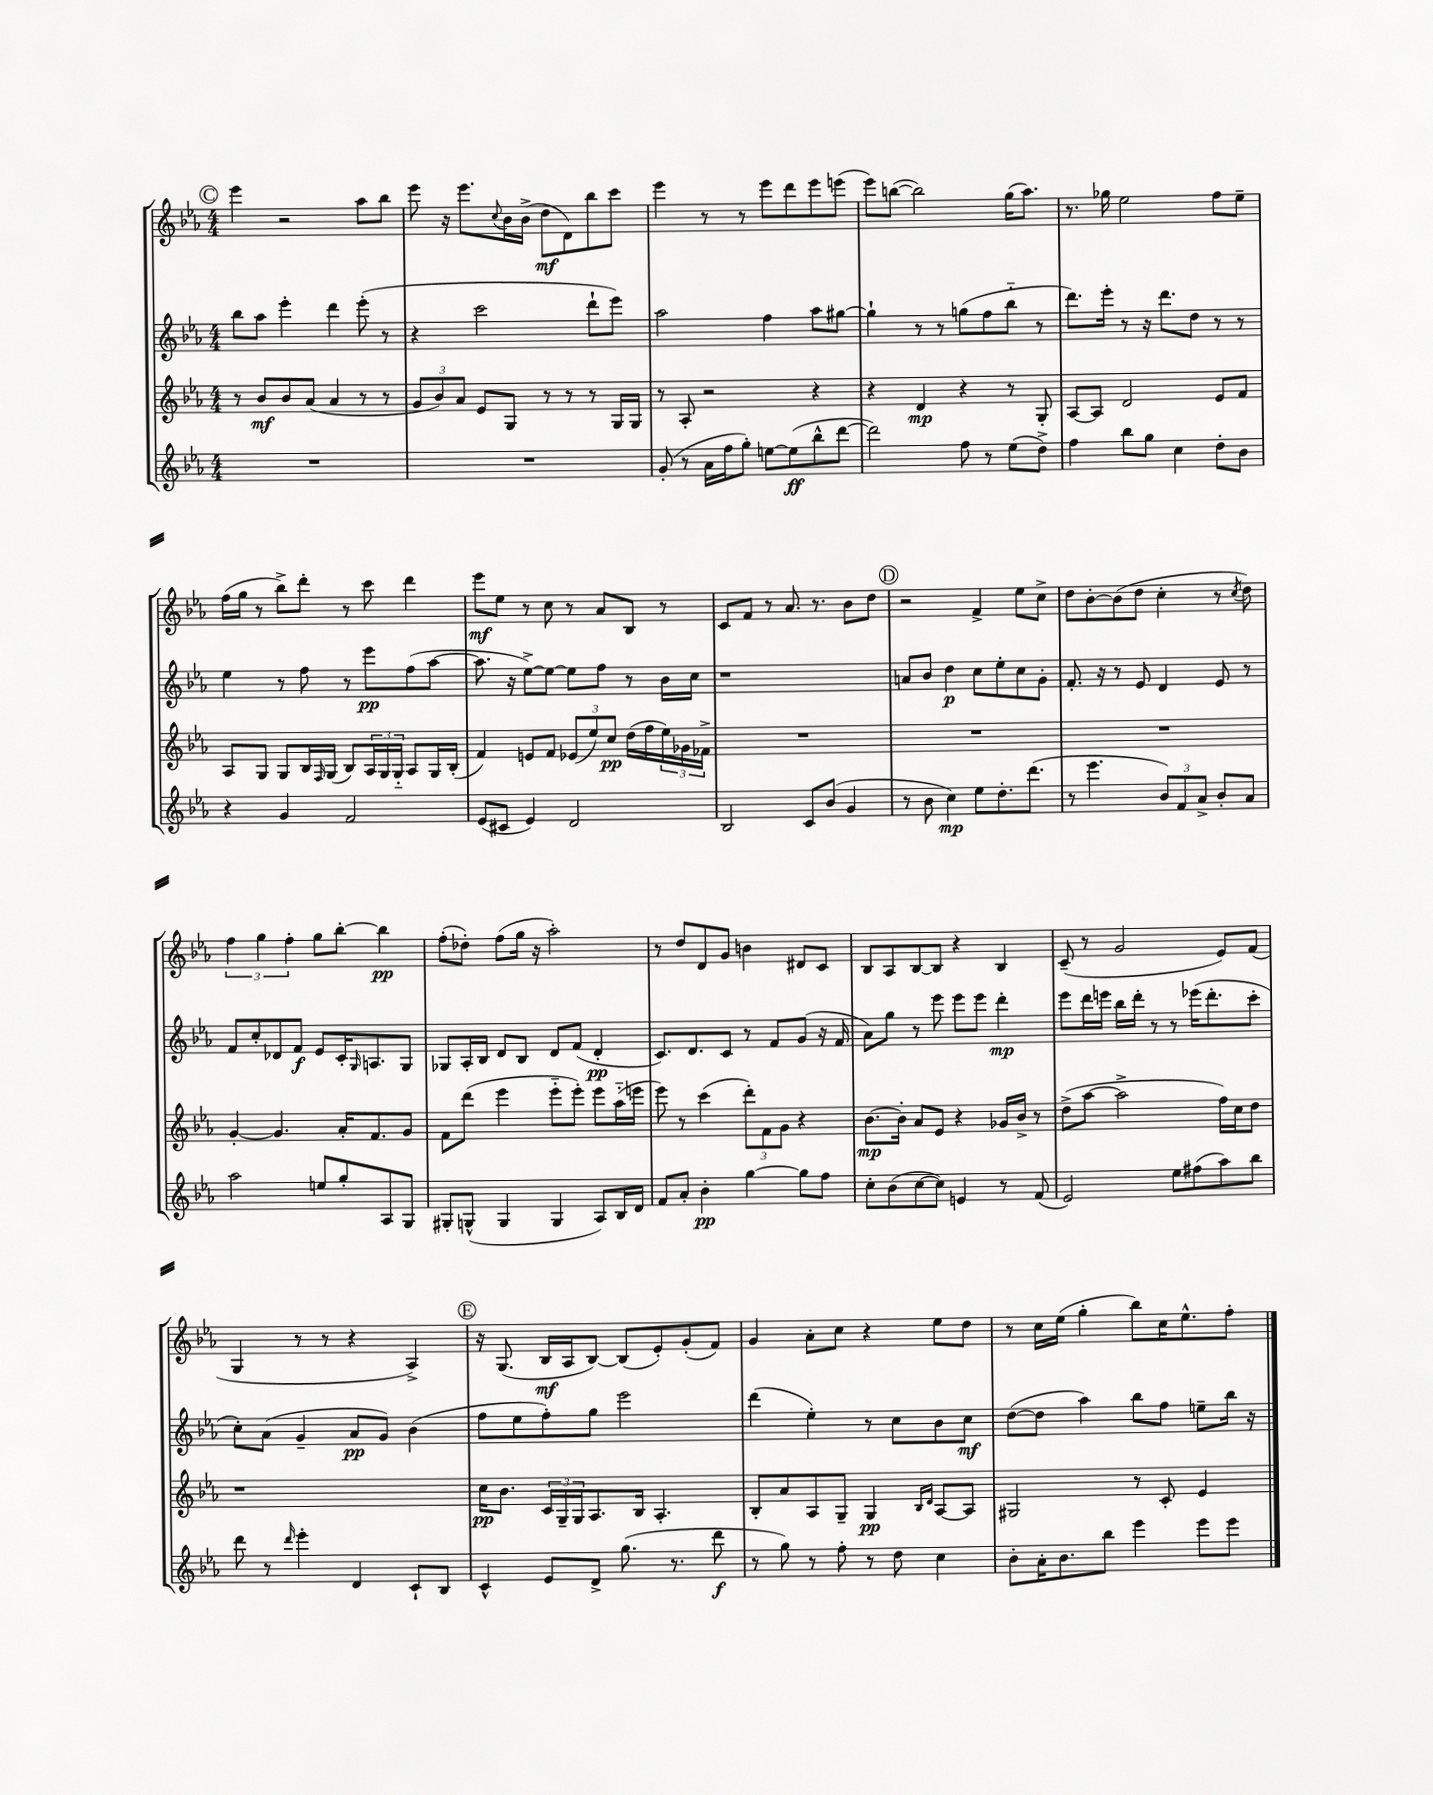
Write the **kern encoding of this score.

**kern	**kern	**kern	**kern
*staff4	*staff3	*staff2	*staff1
*clefG2	*clefG2	*clefG2	*clefG2
*k[b-e-a-]	*k[b-e-a-]	*k[b-e-a-]	*k[b-e-a-]
*M4/4	*M4/4	*M4/4	*M4/4
1r	8r	8bb-	4eee-
.	8b-	8aa-	.
.	8b-	4eee-'	2r
.	(8a-	.	.
.	4a-	4ddd	.
.	8r	(8eee-'	8aa-
.	8r	8r	8bb-
=	=	=	=
1r	12g	4r	8eee-
.	12b-)	.	.
.	.	.	16r
.	12a-	.	.
.	.	.	8.eee-
.	8e-	2ccc	.
.	.	.	8qqcc
.	8G	.	16b-
.	.	.	(16b-^
.	8r	.	8dd
.	8r	.	8d)
.	8r	8ddd`	8bb-
.	16G	8eee-)	8ccc
.	16G	.	.
=	=	=	=
(8g'	8r	2aa-	4eee-
8r	8A-'	.	.
16a-	2r	.	8r
16ff	.	.	.
8gg')	.	.	8r
[8ee	.	4ff	8eee-
(8ee]	.	.	8ddd
8bb-^^	4r	8aa-	8eee-
[8ddd	.	[8gg#	(8eee
=	=	=	=
2ddd])	4r	4gg#`]	8eee-)
.	.	.	([8bb
.	4d	8r	2bb])
.	.	8r	.
8ff	4r	(8gg	.
8r	.	8ff	.
(8ee-	8r	8bb-'~	(16gg
.	.	.	8.aa-)
8dd^)	8G'	8r	.
=	=	=	=
4ff	[8A-	8.ddd)	8.r
.	8A-]	.	.
.	.	16eee-'	16gg-
8bb-	2d	8r	2ee-
8gg	.	16r	.
.	.	8.ddd	.
4cc	.	.	.
.	.	8dd	.
8dd'	8e-	8r	8ff
8b-	8f	8r	8ee-~
=	=	=	=
4r	8A-	4ee-	(16ff
.	.	.	16gg
.	8G	.	8r
4g	8G	8r	8bb-^)
.	16B-	8ff	8ddd'
.	16qqF	.	.
.	(16G	.	.
2f	8B-)	8r	8r
.	24A-	8eee-	8ccc
.	24G	.	.
.	24G'~	.	.
.	8A-	(8ff	4ddd
.	16G	[8aa-	.
.	(16B-'	.	.
=	=	=	=
(8e-	4f)	8.aa-]	8eee-
8c#	.	.	8ee-
.	.	16r	.
4e-)	8e	[8ee-^)	8r
.	8f	8ee-_	8cc
2d	(12e-	8ee-]	8r
.	12ee-)	.	.
.	.	8ff	8a-
.	12cc	.	.
.	(16dd	8r	8B-
.	16ff	.	.
.	24ee-)	16b-	8r
.	24g-	.	.
.	.	16cc	.
.	24f-^	.	.
=	=	=	=
2B-	1r	1r	8c
.	.	.	8f
.	.	.	8r
.	.	.	8.a-
8c	.	.	.
.	.	.	8.r
(8b-	.	.	.
4g	.	.	8b-
.	.	.	8dd
=	=	=	=
8r	1r	8a	2r
8b-	.	8b-	.
4cc)	.	4dd	.
8ee-	.	8cc	4f^
8.dd'	.	8ee-'	.
.	.	8cc	8ee-
(8.ddd	.	.	.
.	.	8g'	8cc^
=	=	=	=
8r	1r	8.f'	8dd
4.eee-	.	.	[8b-'
.	.	16r	.
.	.	8r	(8b-]
.	.	8e-	8dd
12b-)	.	4d	4cc'
12f	.	.	.
12a-^	.	.	.
8b-'	.	8e-	8r
.	.	.	8qcc
8a-	.	8r	8dd)
=	=	=	=
2aa-	[4g'	8f	6ff
.	.	8cc'	.
.	.	.	6gg
.	4.g]	8d-	.
.	.	.	6ff'
.	.	8f	.
8ee	.	8e-	8gg
8gg'	16a-'	16c'	[8bb-'
.	.	16qqG	.
.	8.f	8.A	.
8A-	.	.	4bb-]
8G	8g	8G	.
=	=	=	=
8G#'	8f	8G-	(8ff'
(8G^^	(8ddd	16A-'	8dd-')
.	.	16B-	.
4G	4eee-	8d	(8ff
.	.	8B-	16gg
.	.	.	16r
4G	8eee-'~	8d	2aa-')
.	8eee-')	(8f	.
8A-)	8eee-	4d'	.
16B-	(16aa-'~	.	.
16d	16eee	.	.
=	=	=	=
8f	8eee-)	8.c)	8r
8a-'	8r	.	8dd
.	.	8.d	.
4b-'	(4ccc	.	8d
.	.	8c	8g
[4gg	12ddd')	8r	4b
.	12f	.	.
.	.	8f	.
.	12g	.	.
8gg]	4r	(8g	8d#
8ff	.	16r	8c
.	.	16f	.
=	=	=	=
8cc'	[8.b-	8a-)	8B-
(8b-	.	8gg	8A-
.	16b-']	.	.
[8cc	8a-	8r	[8B-
8cc])	8e-	8eee-	8B-]
4e	4r	8eee-	4r
.	.	8eee-	.
8r	16g-	4ddd'	4B-
.	16b-^	.	.
(8f	8r	.	.
=	=	=	=
2e-)	(8dd^	8eee-	(8c~
.	[8aa-	16ddd	8r
.	.	16eee	.
.	2aa-^]	16bb-	2g
.	.	16ddd'	.
.	.	8r	.
8ee-	.	8r	.
(8ff#	.	(16eee-	.
.	.	8.ddd'	.
8aa-)	16ff)	.	8e-)
.	16cc	.	.
8bb-	8dd	8ccc'	(8f
=	=	=	=
8ddd	1r	8cc')	4G
8r	.	(8a-	.
16qqddd	.	.	.
4eee-'	.	4g~	8r
.	.	.	8r
4d	.	8a-	4r
.	.	8g)	.
8c`	.	(4b-	4A-^)
8B-	.	.	.
=	=	=	=
4c^^	16cc	8ff	16r
.	8.b-	.	(8.G
.	.	8ee-	.
8e-	24c	8ff')	16B-
.	24G~	.	.
.	.	.	16A-
.	24G	.	.
8d^	8.A-	8gg	[8B-)
(8.gg	.	2eee-	(8B-]
.	16B-	.	.
.	4.A-'	.	8e-')
8.r	.	.	.
.	.	.	(8g'
8ddd	.	.	8f)
=	=	=	=
8r	8B-'	(4ddd	4g
8gg)	8a-	.	.
8r	8A-	4ee-')	8a-'
8ff'	8G~	.	8cc
8r	4G	8r	4r
8dd	.	8cc	.
.	16qqB-	.	.
.	16qqd	.	.
4cc	[8A-	8b-	8ee-
.	8A-]	8cc	8dd
=	=	=	=
8b-'	2G#	([8dd	8r
16a-'	.	8dd]	16cc
8.b-	.	.	(16ee-
.	.	4aa-)	4gg'
8bb-	.	.	.
4eee-	8r	8bb-	8bb-)
.	8c'	8ff	16cc
.	.	.	8.ee-^^
8eee-	4e-	8ee~	.
8eee-	.	16bb-	8ff'
.	.	16r	.
==	==	==	==
*-	*-	*-	*-
